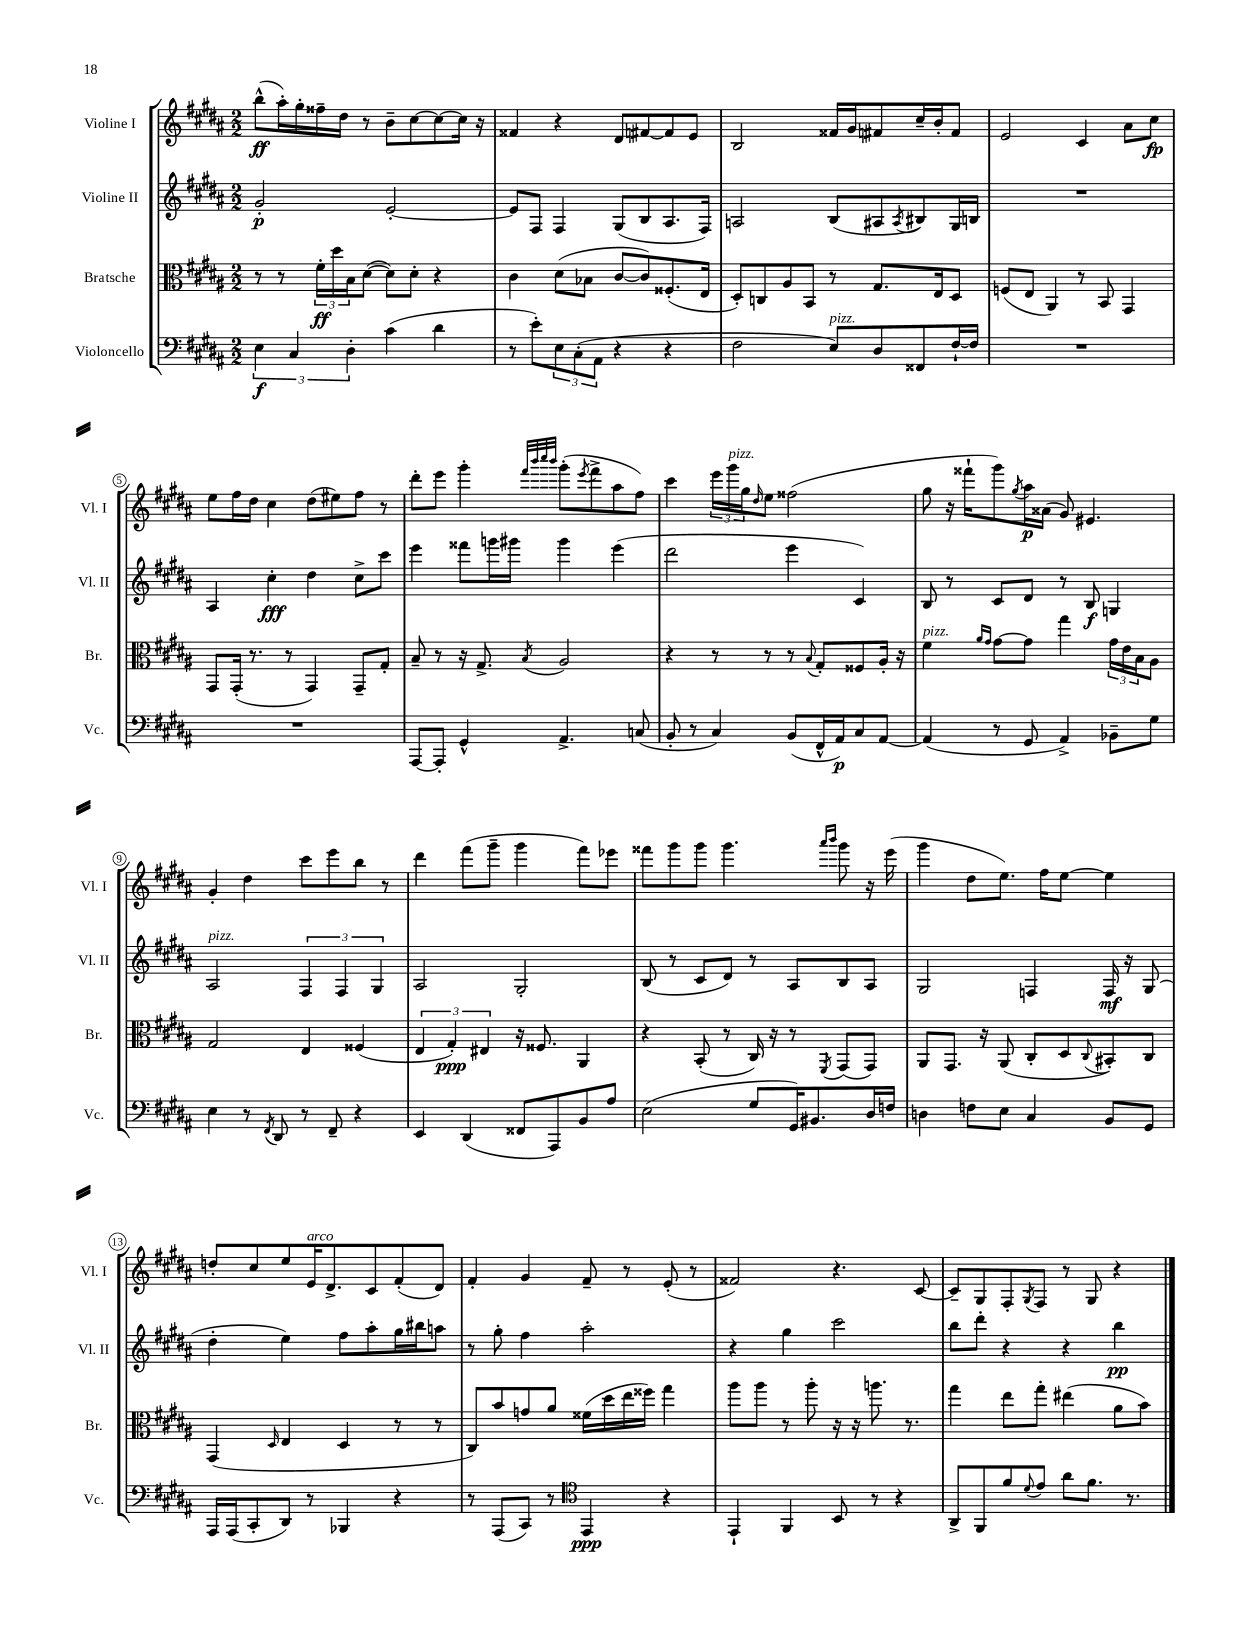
<<
\new StaffGroup <<
\new Staff = "s0" \with { instrumentName = "Violine I" shortInstrumentName = "Vl. I" } {
    \clef treble \key b \major \numericTimeSignature \time 2/2
    b''8-^\ff( ais''16-.) gis''16-. fisis''16-- dis''16 r8 b'8-- cis''8~ cis''8~ cis''16 r16 |
    fisis'4 r4 dis'8 fis'8~ fis'8 e'8 |
    b2 fisis'16 gis'16 fis'8 cis''16-- b'16-. fis'8 |
    e'2 cis'4 ais'8 cis''8\fp |
    e''8 fis''16 dis''16 cis''4 dis''8( eis''8) fis''8 r8 |
    dis'''8-. e'''8 gis'''4-. \grace { fis'''32 b'''32 cis''''32 b'''32 } gis'''8-.( \acciaccatura { e'''8 } fis'''8-> ais''8 fis''8) |
    cis'''4 \tuplet 3/2 { e'''16 gis'''16^\markup { \italic "pizz." } gis''16 } \grace { dis''16 } e''8 fisis''2( |
    gis''8 r16 fisis'''16-! gis'''8) \acciaccatura { gis''8 } ais''16\p aisis'16( gis'8) eis'4. |
    gis'4-. dis''4 cis'''8 e'''8 b''8 r8 |
    dis'''4 fis'''8( gis'''8-- gis'''4 fis'''8) ees'''8 |
    fisis'''8 gis'''8 gis'''8 gis'''4. \grace { ais'''16 b'''16 } gis'''8 r16 e'''16( |
    gis'''4 dis''8 e''8.) fis''16 e''8~ e''4 |
    d''8-. cis''8 e''8 e'16^\markup { \italic "arco" } dis'8.-> cis'8 fis'8-.( dis'8) |
    fis'4-. gis'4 fis'8-- r8 e'8-.( r8 |
    fisis'2) r4. cis'8~ |
    cis'8-- gis8 fis8-. \acciaccatura { gis8 } fis8 r8 gis8 r4 \bar "|." |
}
\new Staff = "s1" \with { instrumentName = "Violine II" shortInstrumentName = "Vl. II" } {
    \clef treble \key b \major \numericTimeSignature \time 2/2
    gis'2-.\p e'2~-. |
    e'8 fis8 fis4 gis8( b8 ais8. fis16) |
    a2 b8( ais8 \acciaccatura { ais8 } bis8) gis16 b16 |
    R1 |
    ais4 cis''4-.\fff dis''4 cis''8-> cis'''8 |
    e'''4 fisis'''8 g'''16 gis'''16 gis'''4 e'''4( |
    dis'''2 e'''4 cis'4) |
    b8 r8 cis'8 dis'8 r8 b8\f g4 |
    ais2^\markup { \italic "pizz." } \tuplet 3/2 { fis4 fis4 gis4 } |
    ais2 gis2-. |
    b8( r8 cis'8 dis'8) r8 ais8 b8 ais8 |
    gis2 f4 f16\mf r16 gis8( |
    dis''4-. e''4) fis''8 ais''8-. gis''16 bis''16 a''8 |
    r8 gis''8-. fis''4 ais''2-. |
    r4 gis''4 cis'''2 |
    b''8 dis'''8-. r4 r4 b''4\pp \bar "|." |
}
\new Staff = "s2" \with { instrumentName = "Bratsche" shortInstrumentName = "Br." } {
    \clef alto \key b \major \numericTimeSignature \time 2/2
    r8 r8 \tuplet 3/2 { fis'16-.\ff dis''16 b16 } dis'8~( dis'8) dis'8-. r4 |
    cis'4 dis'8( bes8 cis'8~ cis'8) fisis8.-.( e16 |
    dis8-.) c8 ais8 b,8 r8 gis8. e16 dis8 |
    f8( e8 ais,4) r8 b,8 gis,4 |
    gis,8 gis,16-.( r8. r8 gis,4) gis,8-- gis8-. |
    b8-- r8 r16 gis8.-> \acciaccatura { b8 } ais2 |
    r4 r8 r8 r8 \appoggiatura { b8 } gis8-. fisis8 ais16-. r16 |
    fis'4^\markup { \italic "pizz." } \grace { ais'16 gis'16 } gis'8~ gis'8 gis''4 \tuplet 3/2 { gis'16 e'16 b16 } ais8 |
    gis2 e4 fisis4( |
    \tuplet 3/2 { e4 gis4-.\ppp) eis4 } r16 fisis8. ais,4 |
    r4 b,8-.( r8 cis16) r16 r8 \acciaccatura { fis,8 } gis,8( gis,8) |
    ais,8 gis,8. r16 ais,8( cis8-. dis8 \appoggiatura { cis8 } bis,8-.) cis8 |
    gis,4( \grace { dis16 } e4 dis4 r8 r8 |
    cis8) b'8 g'8 ais'8 fisis'16( dis''16 e''16 fisis''16) gis''4 |
    ais''8 ais''8 r8 ais''8-. r16 r16 a''8. r8. |
    gis''4 e''8 gis''8-. eis''4( ais'8 b'8) \bar "|." |
}
\new Staff = "s3" \with { instrumentName = "Violoncello" shortInstrumentName = "Vc." } {
    \clef bass \key b \major \numericTimeSignature \time 2/2
    \tuplet 3/2 { e4\f cis4 dis4-. } cis'4( dis'4 |
    r8 e'8-.) \tuplet 3/2 { e8 cis8-.( ais,8 } r4 r4 |
    fis2 e8^\markup { \italic "pizz." }) dis8 fisis,8 fis16~-! fis16 |
    R1 |
    R1 |
    ais,,8~ ais,,8-. gis,4-^ ais,4.-> c8( |
    b,8-. r8 cis4) b,8( fis,16-^ ais,16\p) cis8 ais,8~ |
    ais,4( r8 gis,8 ais,4->) bes,8-- gis8 |
    e4 r8 \acciaccatura { fis,8 } dis,8 r8 fis,8-- r4 |
    e,4 dis,4( fisis,8 ais,,8) b,8 ais8 |
    e2( gis8 gis,16) bis,8. dis16 f16 |
    d4 f8 e8 cis4 b,8 gis,8 |
    ais,,16 ais,,16( cis,8-. dis,8) r8 bes,,4 r4 |
    r8 ais,,8( cis,8) r8 \clef tenor e,4\ppp r4 |
    e,4-! fis,4 b,8 r8 r4 |
    ais,8-> fis,8 fis'8 \appoggiatura { dis'8 } e'8 ais'8 fis'8. r8. \bar "|." |
}
>>
>>
\layout { \context { \Score \override BarNumber.stencil = #(make-stencil-circler 0.1 0.3 ly:text-interface::print) } }
